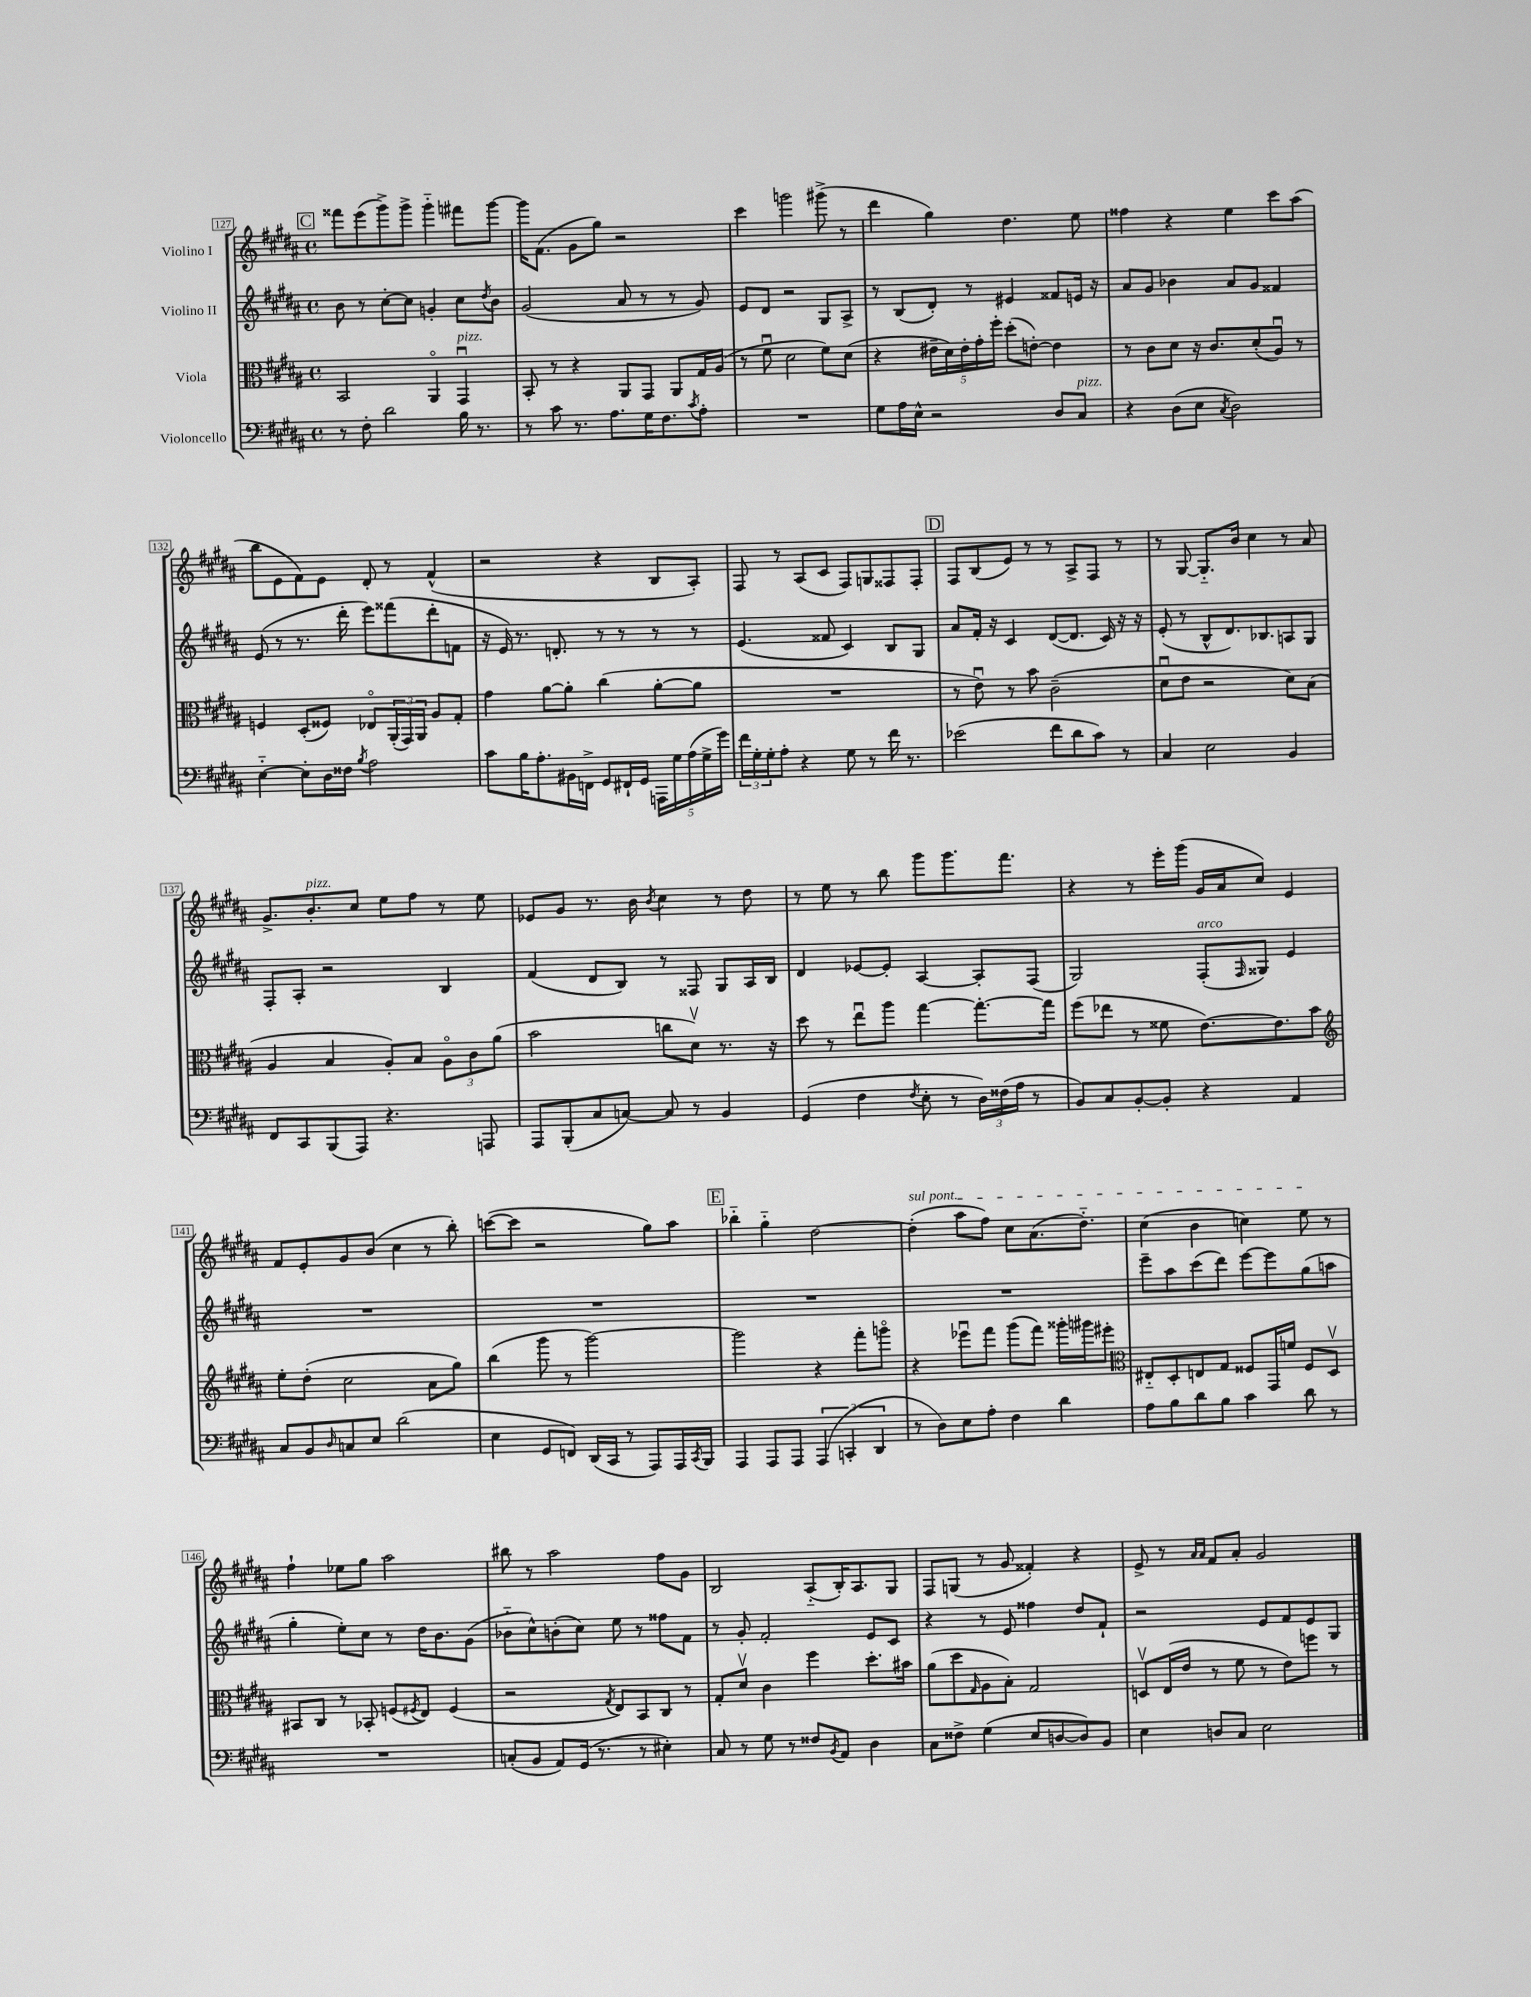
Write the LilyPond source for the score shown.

<<
\new StaffGroup <<
\new Staff = "s0" \with { instrumentName = "Violino I" } {
    \clef treble \key b \major \defaultTimeSignature \time 4/4
    \mark \markup { \box "C" } fisis'''8 e'''8( gis'''8->) gis'''8-> gis'''4-_ fis'''8 gis'''8~ |
    gis'''16 fis'8.( gis'8 gis''8) r2 |
    cis'''4 g'''2 gis'''8->( r8 |
    dis'''4 gis''4) dis''4. e''8 |
    fisis''4 r4 e''4 cis'''8 ais''8( |
    b''8 e'8 fis'8) e'8 dis'8-. r8 fis'4-^( |
    r2 r4 b8 ais8-.) |
    fis8 r8 ais8( cis'8 fis8) g8 fisis8 fisis8-. |
    \mark \markup { \box "D" } fis8 b8( e'8) r8 r8 ais8-> fis8 r8 |
    r8 gis8~ gis8.-_ b'16 cis''4 r8 ais'8 |
    gis'8.-> b'8.-.^\markup { \italic "pizz." } cis''8 e''8 fis''8 r8 e''8 |
    ees'8 gis'8 r8. b'16 \acciaccatura { b'8 } cis''4 r8 dis''8 |
    r8 e''8 r8 b''8 gis'''8 gis'''8. fis'''8. |
    r4 r8 e'''16-. gis'''16( gis'16 ais'16 cis''8) e'4 |
    fis'8 e'8-. gis'8 b'8( cis''4 r8 b''8-.) |
    c'''8~( c'''8 r2 gis''8) ais''8 |
    \mark \markup { \box "E" } bes''4-_ gis''4-_ dis''2~ |
    \once \override TextSpanner.bound-details.left.text = \markup { \italic "sul pont." } dis''4-.\startTextSpan( ais''8 fis''8) cis''8 ais'8.( dis''8.-_) |
    cis''4( b'4 c''4) e''8\stopTextSpan r8 |
    fis''4-! ees''8 gis''8 ais''2 |
    bis''8 r8 ais''2 fis''8 gis'8 |
    b2 ais8-_( b16-.) ais8. gis8 |
    fis8 g8( r8 gis'8 fisis'4-.) r4 |
    e'8-> r8 \grace { ais'16 ais'16 } fis'8 ais'8-. gis'2 \bar "|." |
}
\new Staff = "s1" \with { instrumentName = "Violino II" } {
    \clef treble \key b \major \defaultTimeSignature \time 4/4
    \mark \markup { \box "C" } b'8 r8 cis''8~-. cis''8 g'4-. cis''8 \acciaccatura { dis''8 } b'8 |
    gis'2( ais'8 r8 r8 gis'8) |
    e'8 dis'8 r2 gis8 ais8-> |
    r8 b8( dis'8-.) r8 eis'4 fisis'8 e'16 r16 |
    ais'8 gis'8 bes'4 ais'8 gis'8 fisis'4 |
    e'8( r8 r8. dis'''16-. e'''8) fisis'''8( dis'''8-. f'8 |
    r16 e'16) r8. d'8.-. r8 r8 r8 r8 |
    e'4.( fisis'8 cis'4) b8 gis8 |
    \mark \markup { \box "D" } ais'8 fis'16-. r16 cis'4 dis'8~( dis'8. cis'16) r16 r16 |
    e'8-.( r8 b8-^ dis'8.) bes8. a8 gis8 |
    fis8-. ais8-. r2 b4 |
    fis'4( dis'8 b8) r8 fisis8 gis8 ais16 b16 |
    dis'4 ees'8~ ees'8-. ais4~ ais8-. fis8( |
    gis2) fis8-.^\markup { \italic "arco" }( \grace { fis16 } gisis8) e'4 |
    R1 |
    R1 |
    \mark \markup { \box "E" } R1 |
    R1 |
    e'''8-- ais''8 cis'''8( dis'''8) e'''8~ e'''8 gis''8( a''8 |
    gis''4-. e''8-.) cis''8 r8 dis''16 b'8. gis'8( |
    bes'8-_ cis''8-^) b'8-.( cis''8) e''8 r8 fisis''8 fis'8 |
    r8 gis'8-. fis'2-. e'8 cis'8 |
    r4 r8 e'8 fisis''4 dis''8 fis'8-! |
    r2 e'8 fis'8 e'8 gis8 \bar "|." |
}
\new Staff = "s2" \with { instrumentName = "Viola" } {
    \clef alto \key b \major \defaultTimeSignature \time 4/4
    \mark \markup { \box "C" } b,2 ais,4\flageolet gis,4\downbow^\markup { \italic "pizz." } |
    b,8-. r8 r4 ais,8 gis,8 ais,8 gis16 ais16( |
    r8 fis'8\downbow dis'2 fis'8) dis'8( |
    r4 \tuplet 5/4 { eis'16-- dis'16) eis'16-. gis'16-. fis''16-. } dis''8-.( e'8~-.) e'4 |
    r8 cis'8 dis'8 r16 cis'8. dis'8-.( ais8\downbow) r8 |
    f4 dis8-.( fisis8) ees8\flageolet \tuplet 3/2 { ais,16-.( gis,16) ais,16 } ais8 gis8-. |
    gis'4 ais'8~ ais'8-. cis''4( ais'8~-. ais'8 |
    R1 |
    \mark \markup { \box "D" } r8 e'8\downbow) r8 b'8 cis'2--( |
    dis'8\downbow e'8 r2 dis'8) b8( |
    ais4 b4 ais8-.) b8 \tuplet 3/2 { ais8\flageolet cis'8 ais'8( } |
    b'2 c''8 dis'8\upbow) r8. r16 |
    dis''8 r8 e''8\downbow ais''8 gis''4~ gis''8.~-. gis''16 |
    fis''8( ees''8 r8 fisis'8 e'8.~) e'8. b'8 |
    \clef treble e''8-. dis''8-.( cis''2 ais'8 gis''8) |
    b''4( gis'''8 r8 gis'''2~) |
    \mark \markup { \box "E" } gis'''2 r4 fis'''8-. g'''8\flageolet |
    r4 ees'''8\downbow fis'''8 gis'''8( fis'''8) gisis'''16-. gis'''16 eis'''8-. |
    \clef alto eis8-_ dis8-. e8 gis8 fisis8 gis,16 f'16 fisis8 dis8\upbow |
    bis,8 cis8 r8 bes,8-. f8( \acciaccatura { fis8 } e8) fis4( |
    r2 \acciaccatura { gis8 } e8) b,8 cis8 r8 |
    gis8-. dis'8\upbow cis'4 fis''4 dis''8.-. bis'16 |
    ais'8( dis''8 \grace { gis16 } ais8 b8-.) gis2 |
    d8\upbow e16( e'16 r8 fis'8 r8 e'8) f''8 r8 \bar "|." |
}
\new Staff = "s3" \with { instrumentName = "Violoncello" } {
    \clef bass \key b \major \defaultTimeSignature \time 4/4
    \mark \markup { \box "C" } r8 fis8-. dis'2 b16 r8. |
    r8 cis'8 r8. ais8. gis16 fis8. \acciaccatura { cis'8 } ais8-. |
    R1 |
    gis8 ais16 e16-^ r2 dis8 cis8^\markup { \italic "pizz." } |
    r4 dis8( e8 \acciaccatura { cis8 } dis2) |
    e4~-_ e8-. dis16 fisis16 \acciaccatura { b8 } ais2 |
    cis'8 b16 ais8.-. bis,16 f,16-> gis,8 fis,16-! gis,16 \tuplet 5/4 { a,,16 gis16 ais16( gis16-> gis'16) } |
    \tuplet 3/2 { fis'16 gis16-. gis16-. } ais8-. r4 gis8 r8 fis'16 r8. |
    \mark \markup { \box "D" } ees'2( fis'8 dis'8 cis'8) r8 |
    cis4 e2 b,4 |
    fis,8 cis,8 b,,8( ais,,8) r4. a,,8 |
    ais,,8 b,,8-.( cis8 c8~) c8 r8 b,4 |
    gis,4( fis4 \acciaccatura { fis8 } e8-. r8 \tuplet 3/2 { dis16) fisis16( ais16 } r8 |
    b,8) cis8 b,8~-. b,8-. r4 ais,4 |
    cis8 b,8 \grace { dis16 } c8 e8 dis'2( |
    e4 gis,8 f,8) dis,16( cis,16 r8 ais,,8) ais,,16 \acciaccatura { cis,8 } b,,16 |
    \mark \markup { \box "E" } ais,,4 ais,,8 ais,,8 \tuplet 3/2 { ais,,4( c,4-. dis,4 } |
    r8 dis8) e8 ais8-. fis4 dis'4 |
    ais8 b8 dis'8 b8 cis'4 dis'8 r8 |
    R1 |
    c8-.( b,8 ais,8) gis,16( r8. r8 eis4-.) |
    cis8 r8 gis8 r8 fisis8 \acciaccatura { b,8 } ais,8 dis4 |
    cis8 fisis8-> gis4( e8 d8~ d8) b,8 |
    e4 d8 cis8 e2 \bar "|." |
}
>>
>>
\layout { \context { \Score currentBarNumber = #127 \override BarNumber.stencil = #(make-stencil-boxer 0.1 0.3 ly:text-interface::print) } }
